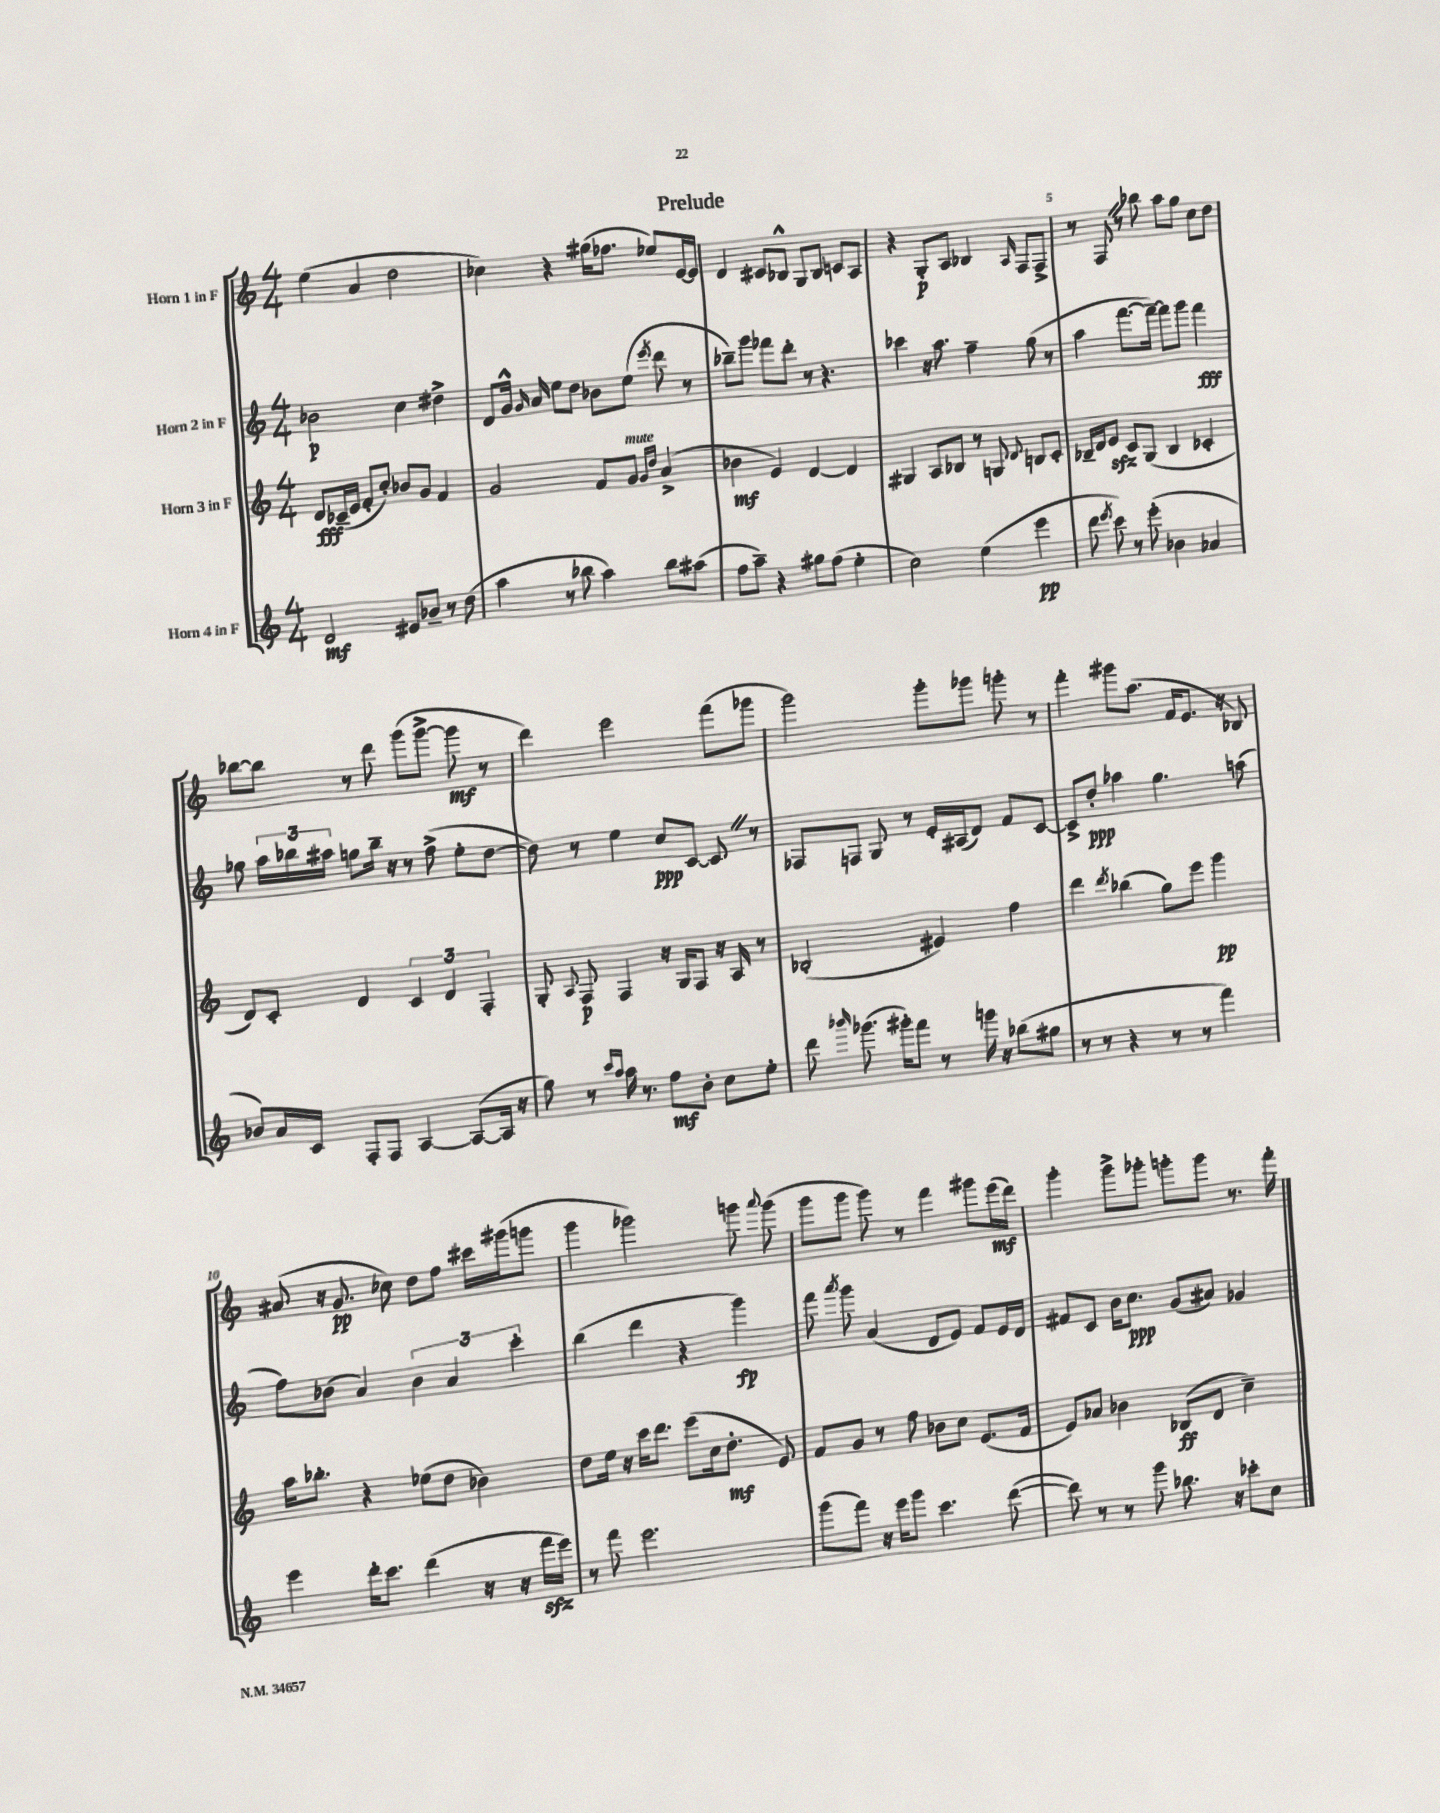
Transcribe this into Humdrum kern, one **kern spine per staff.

**kern	**kern	**kern	**kern
*staff4	*staff3	*staff2	*staff1
*clefG2	*clefG2	*clefG2	*clefG2
*k[]	*k[]	*k[]	*k[]
*M4/4	*M4/4	*M4/4	*M4/4
2d	8d	2b-	(4ee
.	(16c-~	.	.
.	16e	.	.
.	8f'	.	4a
.	8cc')	.	.
8e#	8b-	4cc	2dd
8b-~	8g	.	.
8r	4f	4dd#^	.
(8dd	.	.	.
=	=	=	=
4aa	2g	8d	4cc-)
.	.	16g^^	.
.	.	16qqg	.
.	.	16a	.
8r	.	8ee	4r
8bb-	.	8dd	.
4aa)	8f	8b-	(16gg#
.	.	.	8.ff-
.	8g	(8ee	.
.	16qqg	.	.
.	16qqdd	8qeee	.
8bb-	(4a^	8ddd	8ee-)
(8aa#	.	8r	[16e
.	.	.	16e]
=	=	=	=
8ff	4b-	8bb-~)	4d
8aa~)	.	8ggg	.
4r	4e)	8fff-	8c#
.	.	8ddd'	8B-^^
8gg#	[4d	8r	8G
(8ff	.	4.r	8B-
4ee'	4d]	.	8c
.	.	.	8A
=	=	=	=
2cc)	4G#	4ccc-	4r
.	8A	16r	8G'
.	.	8.aa	.
.	8B-	.	8A
(4ee	8r	4ff~	4B-
.	8G	.	.
.	8qqd	.	16qqA
4eee	8B	(8gg	8F
.	8c'	8r	8F^
=	=	=	=
8ddd	16B-~	4aa	8r
.	16d	.	.
8qeee	.	.	.
8ccc)	8e	.	8F
8r	8c	[8.fff	8r
(8eee'	(8G	.	8bb-
.	.	16fff~_)	.
4b-	4B-	8fff]	8aa
.	.	8ggg	8gg
4a-	4c-'	4fff	8cc
.	.	.	8dd
=	=	=	=
8b-)	8d)	8gg-	[8bb-
16a	8c'	24aa	8bb-]
.	.	24bb-	.
16c	.	.	.
.	.	24aa#	.
8F'	4d	8gg	8r
8F	.	16bb-~	8ddd
.	.	16r	.
[4A	6c	8r	(8ggg
.	.	(8ff^	[8ggg^
.	6d	.	.
(8A_	.	8ee'	8ggg]
.	6F'	.	.
16A]	.	[8dd	8r
16r	.	.	.
=	=	=	=
8gg)	8G'	8dd])	4ddd)
.	8qqA	.	.
8r	8F	8r	.
16qqccc	.	.	.
16qqaa	.	.	.
16aa	4F	4ee	2eee
8.r	.	.	.
8ff	16r	8cc	.
.	16G	.	.
8b'	8F	[8c	.
8cc	16r	8c]	(8fff
.	16A	.	.
8ee'	8r	8r	8ggg-
=	=	=	=
8ddd	(2B-'	8F-	2ggg)
16qqbbb-	.	.	.
(8.ggg-	.	8F	.
.	.	8G	.
16ggg#')	.	.	.
8fff	.	8r	.
8r	4e#)	16e'	8ggg'
.	.	(16A#	.
16ggg	.	8d)	8ggg-
16r	.	.	.
(8bb-	4ff	8f	8ggg'
8gg#	.	[8c	8r
=	=	=	=
8r	4ddd	8c^]	4fff'
8r	.	8dd'	.
.	8qddd	.	.
4r	(4bb-	4aa-	8ggg#
.	.	.	(8.aa
8r	8gg)	4.gg	.
.	.	.	16f
8r	8eee	.	8.e
4fff)	4ggg	.	.
.	.	.	16r
.	.	(8aa	8B-)
=	=	=	=
4eee	16aa	8ff)	(8a#
.	8.bb-'	.	.
.	.	(8b-	16r
.	.	.	8.g
16ddd'	4r	4a)	.
8.ccc	.	.	.
.	.	.	8cc-)
(4ddd	(8ee-	6b-	8dd
.	8dd	.	8ff
.	.	6a	.
16r	4b-)	.	16ccc#
16r	.	.	(16ggg#
.	.	6ccc'	.
16fff	.	.	8ggg
16eee)	.	.	.
=	=	=	=
8r	8dd	(4bb	4ggg
8fff	16ee	.	.
.	16r	.	.
2.eee	16ccc	4ddd	2ggg-)
.	8.ddd	.	.
.	(8eee	4r	.
.	16cc	.	.
.	8.dd'	.	.
.	.	4ggg)	8ggg
.	.	.	8qqaaa
.	8e)	.	(8ggg
=	=	=	=
(8ggg	8f	8fff	8ggg
.	.	8qaaa	.
8fff)	8g	8ggg	8ggg
16r	8r	(4a	8ggg)
16eee	.	.	.
8ggg	8ff	.	8r
4.ccc	8b-	8d	4fff
.	8cc	8e)	.
.	(8.e	8f	8ggg#
([8ddd	.	16e	(16eee
.	16f	16d	16ddd)
=	=	=	=
8ddd])	8e)	8f#	4ggg'
8r	8a-	8c	.
8r	4b-	16b	8ggg^
.	.	8.cc	.
8ggg	.	.	8ggg-'
8.bb-	(8B-	(8g	8ggg'
.	8d	8a#)	8ggg
16r	.	.	.
8ccc-'	4cc~)	4g-	8.r
8cc	.	.	.
.	.	.	16fff'
==	==	==	==
*-	*-	*-	*-
